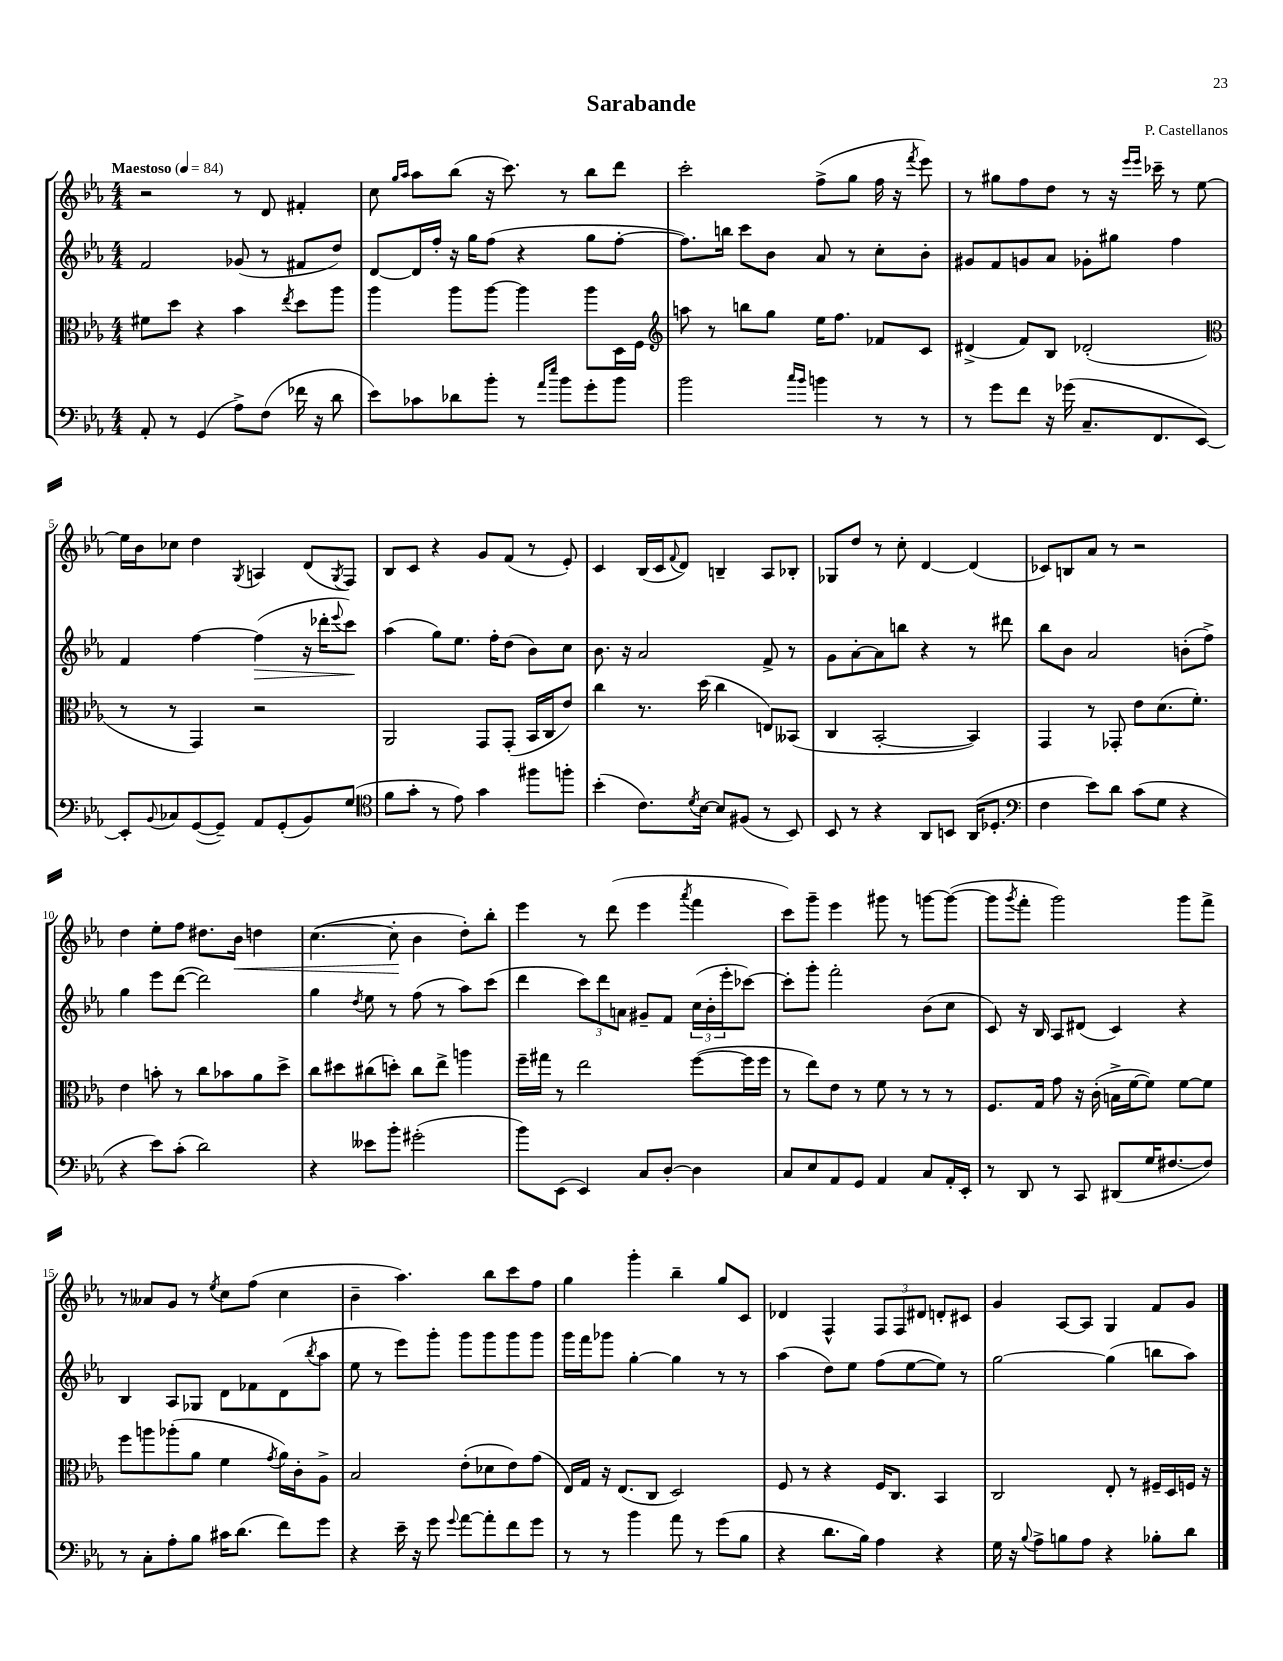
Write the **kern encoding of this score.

**kern	**kern	**kern	**kern
*staff4	*staff3	*staff2	*staff1
*clefF4	*clefC3	*clefG2	*clefG2
*k[b-e-a-]	*k[b-e-a-]	*k[b-e-a-]	*k[b-e-a-]
*M4/4	*M4/4	*M4/4	*M4/4
*MM84	*MM84	*MM84	*MM84
8AA-'	8f#	2f	2r
8r	8dd	.	.
(4GG	4r	.	.
8A-^)	4b-	(8g-	8r
(8F	.	8r	8d
.	8qee-	.	.
16f-	8dd	8f#	4f#'
16r	.	.	.
8d	8aa-	8dd)	.
=	=	=	=
8e-)	4aa-	[8d	8cc
.	.	.	16qqgg
.	.	.	16qqaa-
8c-	.	16d]	8aa-
.	.	16ff'	.
8d-	8aa-	16r	(8bb-
.	.	16gg	.
8b-'	[8aa-	(8ff	16r
.	.	.	8.ccc)
8r	4aa-]	4r	.
16qqa-	.	.	.
16qqee-	.	.	.
8b-	.	.	8r
8g'	8aa-	8gg	8bb-
8b-	16D	[8ff'	8ddd
.	16F	.	.
=	=	=	=
*	*clefG2	*	*
2b-	8aa	8.ff])	2ccc'
.	8r	.	.
.	.	16bb	.
.	8bb	8ccc	.
.	8gg	8b-	.
16qqcc	.	.	.
16qqb-	.	.	.
4b	16ee-	8a-	(8ff^
.	8.ff	.	.
.	.	8r	8gg
8r	8f-	8cc'	16ff
.	.	.	16r
.	.	.	8qfff
8r	8c	8b-'	8eee-)
=	=	=	=
8r	(4d#^	8g#	8r
8g	.	8f	8gg#
8f	8f)	8g	8ff
16r	8B-	8a-	8dd
(16g-	.	.	.
8.C~	(2d-'	8g-'	8r
.	.	8gg#	16r
.	.	.	16qqeee-
.	.	.	16qqeee-
8.FF	.	.	16ccc-~
.	.	4ff	8r
[8EE-)	.	.	[8ee-
=	=	=	=
*	*clefC3	*	*
8EE-']	8r	4f	16ee-]
.	.	.	16b-
8qqBB-	.	.	.
8C-	8r	.	8cc-
([8GG	4GG)	[4ff	4dd
8GG~])	.	.	.
.	.	.	8qG
8AA-	2r	(4ff]	4A
(8GG'	.	.	.
8BB-)	.	16r	(8d
.	.	16ddd-'	.
.	.	8qqeee-	8qG
(8G	.	8ccc)	8F)
=	=	=	=
*clefC4	*	*	*
8f	2AA-	(4aa-	8B-
8g'	.	.	8c
8r	.	8gg)	4r
8e-)	.	8.ee-	.
4g	8GG	.	8g
.	.	16ff'	.
.	(8GG'	(8dd	(8f
8ff#	16BB-	8b-)	8r
.	16C	.	.
8ff'	8e-)	8cc	8e-')
=	=	=	=
(4b-'	4cc	8.b-	4c
.	.	16r	.
8.c)	8.r	2a-	(16B-
.	.	.	16c
.	.	.	8qqf
.	.	.	8d)
8qd	.	.	.
[16B-	(16dd	.	.
8B-]	4cc	.	4B~
(8F#	.	.	.
8r	8E)	8f^	8A-
8BB-)	(8BB--	8r	8B-'
=	=	=	=
8BB-	4C	8g	8G-
8r	.	[8a-'	8dd
4r	[2BB-'	8a-]	8r
.	.	8bb	8cc'
8AA-	.	4r	[4d
8BB	.	.	.
(16AA-	4BB-])	8r	(4d]
8.D-'	.	.	.
.	.	8ddd#	.
=	=	=	=
*clefF4	*	*	*
4F	4GG	8bb-	8c-)
.	.	8b-	8B
8e-)	8r	2a-	8a-
8d	8GG-'	.	8r
(8c	8e-	.	2r
8G	(8.d	.	.
4r	.	(8b'	.
.	8.f')	.	.
.	.	8ff^)	.
=	=	=	=
4r	4e-	4gg	4dd
8e-)	8b'	8eee-	8ee-'
(8c'	8r	([8ddd	8ff
2d)	8cc	2ddd])	8.dd#
.	8b-	.	.
.	.	.	16b-
.	8a-	.	4dd
.	8dd^	.	.
=	=	=	=
4r	8cc	4gg	([4.cc
.	8dd#	.	.
.	.	8qdd	.
8e--	(8cc#	8ee-	.
8b-'	8dd')	8r	8cc']
(2g#'	8cc#	(8ff	4b-
.	8ee-^	8r	.
.	4aa	8aa-)	8dd')
.	.	(8ccc	8bb-'
=	=	=	=
8b-)	16ff~	4ddd	4eee-
.	16gg#	.	.
(8EE-	8r	.	.
4EE-)	2ee-	12ccc)	8r
.	.	12ddd	.
.	.	.	(8ddd
.	.	12a	.
8C	.	8g#~	4eee-
[8D'	.	8f	.
.	.	.	8qaaa-
4D]	([8ff	(24cc	4fff
.	.	24b-'	.
.	.	24eee-'	.
.	16ff]	[8ccc-)	.
.	16ff	.	.
=	=	=	=
8C	8r	8ccc-']	8ccc)
8E-	8ee-)	8ggg'	8ggg~
8AA-	8e-	2fff'	4eee-
8GG	8r	.	.
4AA-	8f	.	8ggg#
.	8r	.	8r
8C	8r	(8b-	[8ggg
16AA-'	8r	8cc	(8ggg_
16EE-'	.	.	.
=	=	=	=
8r	8.F	8c)	8ggg]
.	.	.	8qggg
8DD	.	16r	8fff'
.	16G	16B-	.
8r	8g	8A-	2ggg)
8CC	16r	(8d#	.
.	(16c'	.	.
(8DD#	16B^	4c)	.
.	[16f	.	.
16G	8f])	.	.
[8.F#	.	.	.
.	[8f	4r	8ggg
8F#])	8f]	.	8fff^
=	=	=	=
8r	8ff	4B-	8r
8C'	8aa	.	8a--
8A-'	(8aa-'	8A-	8g
8B-	8a-	8G-	8r
.	.	.	8qee-
16c#	4f	8d	8cc
(8.d	.	.	.
.	.	8f-	(8ff
.	8qg	.	.
8f)	16a-)	(8d	4cc
.	16c'	.	.
.	.	8qbb-	.
8g	8A-^	8aa-	.
=	=	=	=
4r	2B-	8ee-	4b-~
.	.	8r	.
16e-~	.	8eee-)	4.aa-)
16r	.	.	.
8g	.	8ggg'	.
8qqg	.	.	.
[8a-	(8e-'	8ggg	.
8a-']	8d-	8ggg	8bb-
8f	8e-)	8ggg	8ccc
8g	(8g	8ggg	8ff
=	=	=	=
8r	16E-)	16ggg	4gg
.	16G	16fff	.
8r	16r	8ggg-	.
.	(8.E-	.	.
4b-	.	[4gg'	4ggg'
.	8C	.	.
8a-	2D)	4gg]	4bb-~
8r	.	.	.
(8g	.	8r	8gg
8B-	.	8r	8c
=	=	=	=
4r	8F	(4aa-	4d-
.	8r	.	.
8.d	4r	8dd)	4F^^
.	.	8ee-	.
16B-)	.	.	.
4A-	16F	(8ff	12F
.	8.C	.	.
.	.	.	12F
.	.	[8ee-	.
.	.	.	12d#
4r	4BB-	8ee-])	8d'
.	.	8r	8c#
=	=	=	=
16G	2C	[2gg	4g
16r	.	.	.
8qqB-	.	.	.
8A-^	.	.	.
8B	.	.	[8A-
8A-	.	.	8A-]
4r	8E-'	(4gg]	4G
.	8r	.	.
8B-'	16F#~	8bb	8f
.	16D	.	.
8d	16F	8aa-)	8g
.	16r	.	.
==	==	==	==
*-	*-	*-	*-
